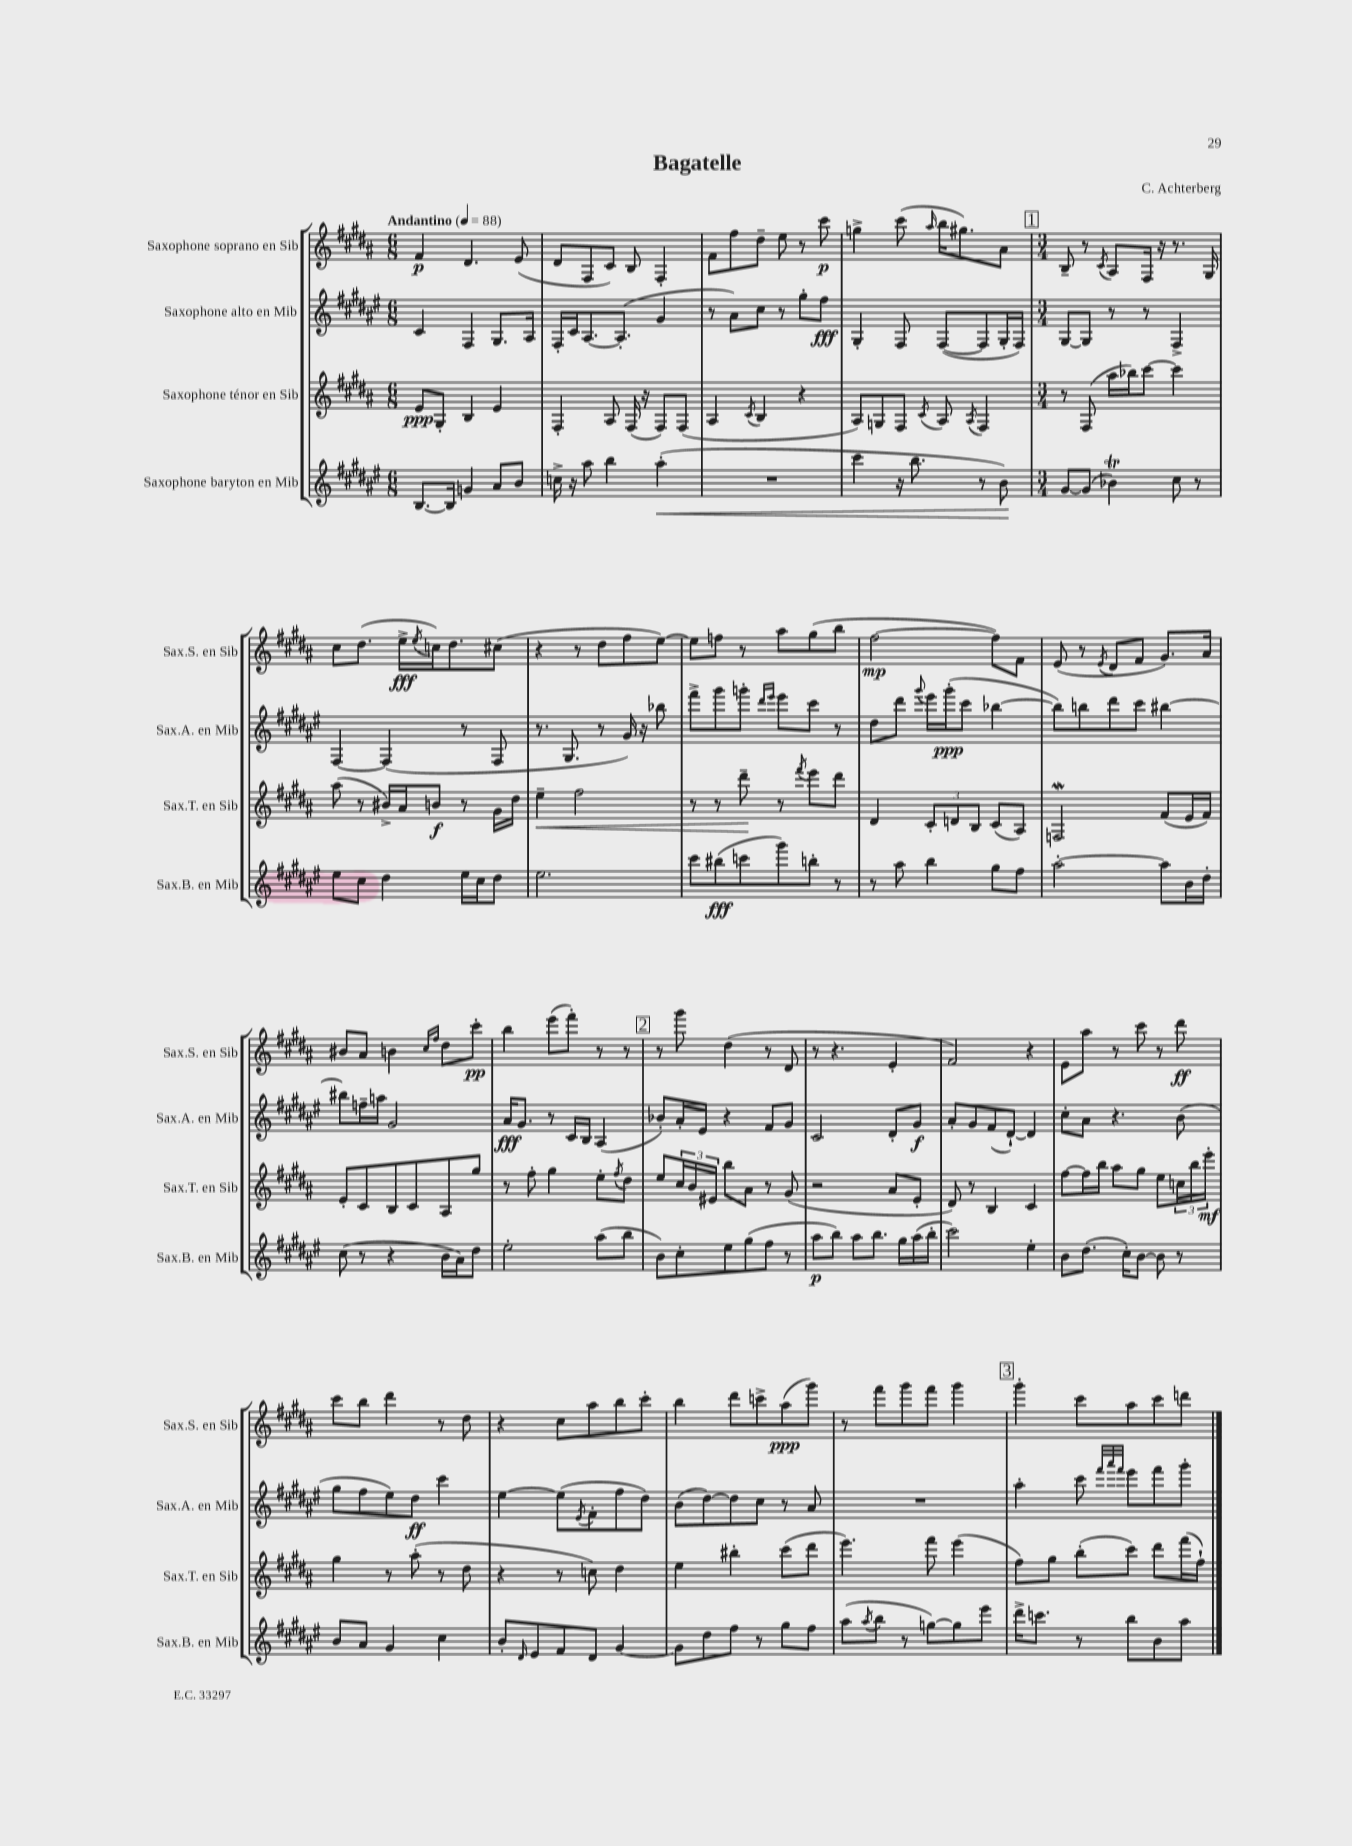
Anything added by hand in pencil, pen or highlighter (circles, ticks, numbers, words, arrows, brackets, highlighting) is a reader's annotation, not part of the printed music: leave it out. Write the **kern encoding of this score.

**kern	**kern	**kern	**kern
*staff4	*staff3	*staff2	*staff1
*clefG2	*clefG2	*clefG2	*clefG2
*k[f#c#g#d#a#e#]	*k[f#c#g#d#a#]	*k[f#c#g#d#a#e#]	*k[f#c#g#d#a#]
*M6/8	*M6/8	*M6/8	*M6/8
*MM88	*MM88	*MM88	*MM88
[8.B	8e	4c#	4f#
.	8G#'	.	.
16B]	.	.	.
4g	4B	4F#	4.d#
8a#	4e	8.G#	.
8b	.	.	(8e
.	.	16A#	.
=	=	=	=
16cc^	4F#'	16F#'	8d#
16r	.	16c#	.
8aa#	.	[8.A#	8F#
4bb	8A#	.	8c#)
.	.	(8.A#']	.
.	(16F#	.	8B
.	16r	.	.
(4aa#'	8F#)	4g#	4F#'
.	(8F#	.	.
=	=	=	=
2.r	4A#	8r	8f#
.	.	8a#)	8ff#
.	8qc#	.	.
.	4B	8cc#	8dd#~
.	.	8r	8ee
.	4r	8gg#'	8r
.	.	8ff#	8ccc#
=	=	=	=
4ccc#	8A#)	4G#'	4gg^
.	8G	.	.
16r	8F#	8F#	(8ccc#
8.bb	.	.	.
.	8qc#	.	16qqaa#
.	8A#	([8F#	16bb
.	.	.	8.gg#)
.	8qA#	.	.
8r	4F#	8F#]	.
8b)	.	16G#'	8a#
.	.	16F#)	.
=	=	=	=
*M3/4	*M3/4	*M3/4	*M3/4
[8g#	8r	[8G#	8B~
(8g#]	(8F#	8G#]	8r
.	.	.	8qc#
4b-)	16aa#	8r	8A#
.	16bb-)	.	.
.	[8ccc#	8r	16F#
.	.	.	16r
8cc#	4ccc#]	4F#^	8.r
8r	.	.	.
.	.	.	16G#
=	=	=	=
8ee#	(8aa#	[4F#	8cc#
8cc#	8r	.	(8.dd#
4dd#	16b#^)	(4F#]	.
.	16a#	.	16ee^
.	.	.	8qee
.	8b	.	16cc)
.	.	.	8.dd#
16ee#	8r	8r	.
16cc#	.	.	.
8dd#	16g#	8F#	(8cc#
.	16dd#	.	.
=	=	=	=
2.ee#	4ee~	8.r	4r
.	.	8.G#	.
.	2ff#	.	8r
.	.	8r	8dd#
.	.	16g#)	8ff#
.	.	16r	.
.	.	8bb-	[8ee)
=	=	=	=
8ccc#	8r	8fff#^	8ee]
(8bb#	8r	8ggg#	8ff
8ccc	8ddd#~	8ggg'	8r
.	.	16qqddd#	.
.	.	16qqeee#	.
8ggg#)	8r	8eee#	8aa#
.	8qfff#	.	.
8bb'	8eee	8ccc#	(8gg#
8r	8ddd#	8r	8bb
=	=	=	=
8r	4d#	8dd#	[2ff#
8aa#	.	8ddd#	.
.	.	8qqggg#	.
4bb	12c#'	16eee#	.
.	.	(16ggg#'	.
.	12d	.	.
.	.	8ccc#	.
.	12B	.	.
8gg#	(8c#	[4bb-	8ff#])
8ff#	8A#)	.	8f#
=	=	=	=
[2aa#'	2F	8bb-])	(8e
.	.	8bb	8r
.	.	.	8qe
.	.	8ddd#	8d#
.	.	8ccc#	8f#
8aa#]	(8f#	[4bb#	8.g#)
16b	16e	.	.
16dd#'	16f#)	.	16a#
=	=	=	=
(8cc#	8e'	8bb#]	8b#
8r	8c#	16ff~	8a#
.	.	16aa	.
4r	8B	2g#	4b
.	8c#	.	.
.	.	.	16qqcc#
.	.	.	16qqff#
16b	8A#	.	8dd#
16a#)	.	.	.
8dd#	8gg#	.	8ccc#'
=	=	=	=
2ee#'	8r	16a#	4bb
.	.	8.g#	.
.	8ff#'	.	.
.	4gg#	8r	(8eee
.	.	16c#	8fff#')
.	.	16B	.
(8aa#	8ee'	(4A#	8r
.	8qff#	.	.
8bb	8dd#	.	8r
=	=	=	=
8b)	8ee	8b-')	8r
8cc#'	24cc#	16a#'	8ggg#
.	24b	.	.
.	.	16e#	.
.	24e#	.	.
8ee#	8bb	4r	(4dd#
(8gg#	8a#	.	.
8ff#	8r	8f#	8r
8r	(8g#	8g#	8d#
=	=	=	=
8aa#	2r	2c#	8r
8bb)	.	.	4.r
8aa#	.	.	.
8.bb	.	.	.
.	8a#	8d#'	4e'
16gg#	.	.	.
(16aa#	8e'	8g#	.
16bb'	.	.	.
=	=	=	=
2ccc#)	8d#)	8a#'	2f#)
.	8r	8g#	.
.	4B	(8f#	.
.	.	[8d#`)	.
4ee#'	4c#	4d#]	4r
=	=	=	=
8b	[8ff#	8cc#'	8e
(8.dd#	16ff#]	8a#	8aa#
.	16bb	.	.
.	8aa#	4.r	8r
16cc#')	.	.	.
[8b	8gg#	.	8ccc#
8b]	8ee	.	8r
8r	24cc	(8b	8ddd#
.	24bb	.	.
.	24eee'	.	.
=	=	=	=
8b	4gg#	8gg#	8ccc#
8a#	.	8ff#	8bb
4g#	8r	8ee#)	4ddd#
.	(8aa#'	8dd#	.
4cc#	8r	4ccc#	8r
.	8dd#	.	8dd#
=	=	=	=
8b'	4r	[4ee#	4r
16qqd#	.	.	.
8e#	.	.	.
8f#	8r	(8ee#]	8cc#
.	.	8qe#	.
8d#	8cc)	8f#'	8aa#
[4g#	4dd#	8ff#	8bb
.	.	8dd#)	8ccc#'
=	=	=	=
8g#]	4ee	(8b	4bb
8dd#	.	[8dd#)	.
8ff#	4bb#'	8dd#]	8ddd#
8r	.	8cc#	8ccc^
8gg#	(8ccc#	8r	(8aa#
8ff#	8ddd#	8a#	8ggg#)
=	=	=	=
(8aa#	4.eee)	2.r	8r
8qaa#	.	.	.
8bb	.	.	8fff#
8r	.	.	8ggg#
[8gg)	8fff#	.	8fff#
8gg]	(4eee	.	4ggg#
8eee#	.	.	.
=	=	=	=
16ddd#^	8ff#)	4aa#'	4ggg#'
8.ccc	.	.	.
.	8gg#	.	.
8r	(8bb'	8ccc#	8ccc#
.	.	32qqfff#	.
.	.	32qqaaa#	.
.	.	32qqfff#	.
8bb	8ccc#)	8eee#	8aa#
8b	8ddd#	8fff#	8ccc#
8aa#	(16fff#	8ggg#'	8ddd
.	16ff#`)	.	.
==	==	==	==
*-	*-	*-	*-
